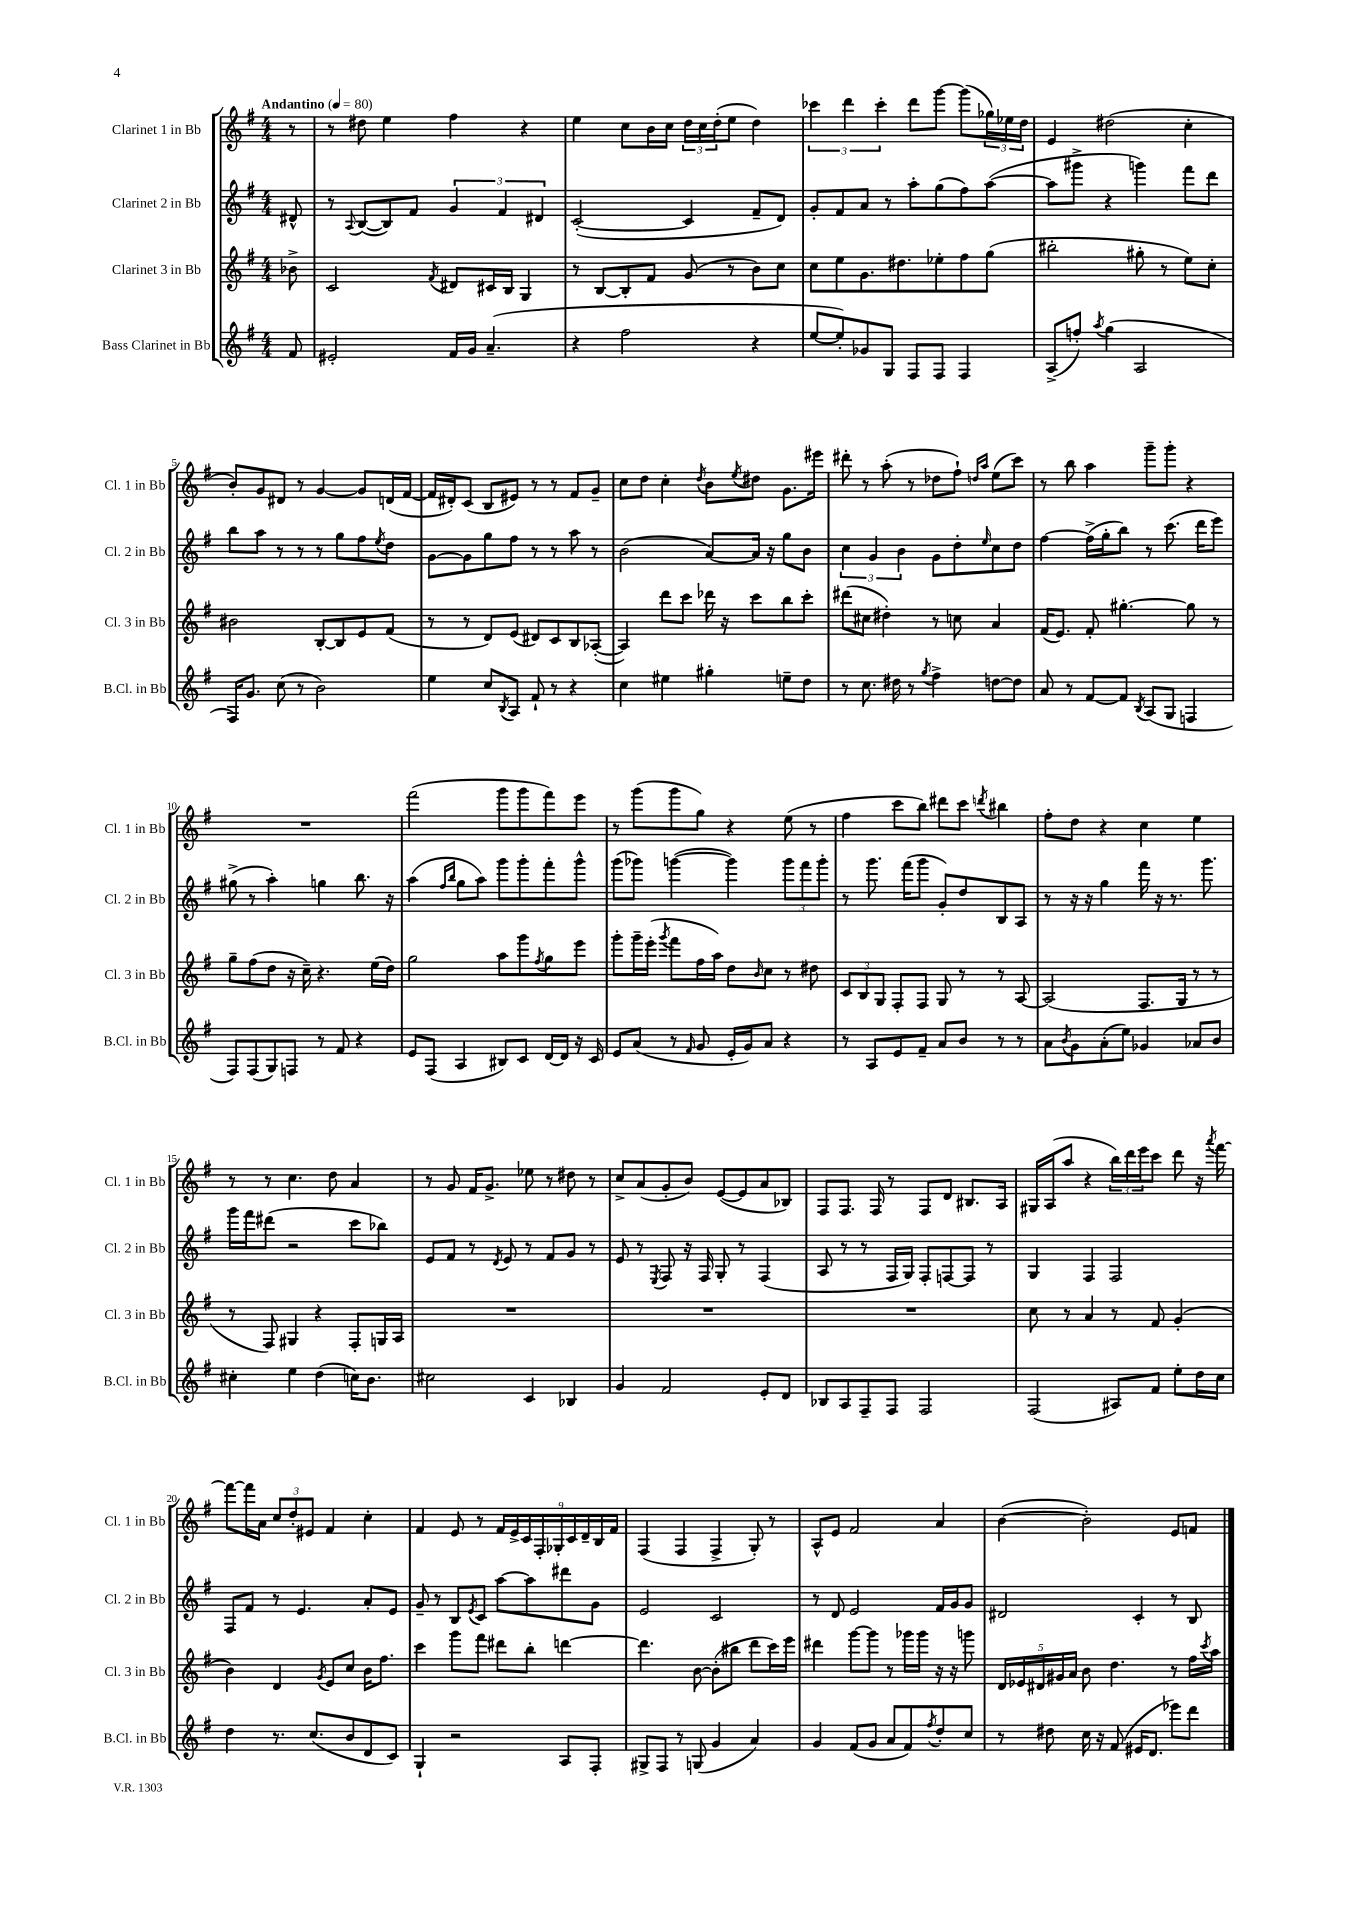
<<
\new StaffGroup <<
\new Staff = "s0" \with { instrumentName = "Clarinet 1 in Bb" shortInstrumentName = "Cl. 1 in Bb" } {
    \clef treble \key g \major \numericTimeSignature \time 4/4 \partial 8 \tempo "Andantino" 4 = 80
    r8 |
    r8 dis''8 e''4 fis''4 r4 |
    e''4 c''8 b'16 c''16 \tuplet 3/2 { d''16 c''16 d''16-.( } e''8 d''4) |
    \tuplet 3/2 { ces'''4 d'''4 ces'''4-. } d'''8 g'''8~ g'''8( \tuplet 3/2 { ges''16) ees''16 d''16 } |
    e'4 dis''2( c''4-. |
    b'8-.) g'8 dis'8 r8 g'4~ g'8 d'16( fis'16~ |
    fis'16 dis'16-.) c'8( b8 eis'8) r8 r8 fis'8 g'8-- |
    c''8 d''8 c''4-. \acciaccatura { d''8 } b'8 \acciaccatura { e''8 } dis''8 g'8. eis'''16 |
    dis'''8-. r8 a''8-.( r8 des''8 fis''8-!) \grace { d''16 a''16 } e''8( c'''8) |
    r8 b''8 a''4 g'''8-- g'''8-. r4 |
    R1 |
    fis'''2( g'''8 g'''8 fis'''8) e'''8 |
    r8 g'''8( g'''8 g''8) r4 e''8( r8 |
    fis''4 c'''8 b''8) dis'''8 c'''8 \acciaccatura { d'''8 } bis''4 |
    fis''8-. d''8 r4 c''4 e''4 |
    r8 r8 c''4. d''8 a'4 |
    r8 g'8 fis'16 g'8.-> ees''8 r8 dis''8 r8 |
    c''8-> a'8( g'8-. b'8) e'8~( e'8 a'8 bes8) |
    fis8 fis8. fis16 r8 fis8 d'8 bis8. a16 |
    gis16 a16( a''8 r4 \tuplet 3/2 { b''16) d'''16 e'''16 } c'''8 d'''8 r16 \acciaccatura { a'''8 } fis'''16~ |
    fis'''8~ fis'''16 a'16 \tuplet 3/2 { c''8 d''8-. eis'8 } fis'4 c''4-. |
    fis'4 e'8 r8 \tuplet 9/8 { fis'16 e'16-> c'16 fis16-. ges16-. c'16 d'16-- b16 fis'16 } |
    fis4( fis4 fis4-> g8-.) r8 |
    a8-^ e'8 fis'2 a'4 |
    b'4~( b'2-.) e'8 f'8 \bar "|." |
}
\new Staff = "s1" \with { instrumentName = "Clarinet 2 in Bb" shortInstrumentName = "Cl. 2 in Bb" } {
    \clef treble \key g \major \numericTimeSignature \time 4/4 \partial 8
    dis'8-^ |
    r8 \appoggiatura { a8 } b8~( b8) fis'8 \tuplet 3/2 { g'4 fis'4 dis'4 } |
    c'2~-.( c'4 fis'8-- d'8) |
    g'8-. fis'8 a'8 r8 a''8-. g''8( fis''8) a''8~( |
    a''8 gis'''8-> r4 g'''4) fis'''8 d'''8 |
    b''8 a''8 r8 r8 r8 g''8 fis''8 \acciaccatura { e''8 } d''8 |
    g'8~ g'8 g''8 fis''8 r8 r8 a''8 r8 |
    b'2( a'8~) a'16 r16 g''8 b'8 |
    \tuplet 3/2 { c''4 g'4 b'4 } g'8 d''8-. \grace { e''16 } c''8 d''8 |
    fis''4~ fis''16->( g''16-. b''8) r8 c'''8.( d'''16 e'''8) |
    gis''8->( r8 a''4-.) g''4 b''8. r16 |
    a''4( \grace { fis''16 b''16 } g''8 a''8) g'''8 g'''8-. fis'''8-. g'''8-^ |
    g'''8( ges'''8) g'''4~( g'''4) \tuplet 3/2 { g'''8 fis'''8 g'''8-. } |
    r8 g'''8. fis'''16( g'''8 g'8-.) d''8 b8 a8 |
    r8 r16 r16 g''4 fis'''16 r16 r8. g'''8. |
    g'''16 fis'''16 dis'''8( r2 c'''8 bes''8) |
    e'8 fis'8 r8 \acciaccatura { d'8 } e'8 r8 fis'8 g'8 r8 |
    e'8 r8 \acciaccatura { e8 } fis8 r16 fis16 g8-. r8 fis4( |
    a8 r8 r8 fis16 g16) fis8-. f8~ f8 r8 |
    g4 fis4 fis2 |
    fis8 fis'8 r8 e'4. a'8-. e'8 |
    g'8-- r8 b8 \acciaccatura { e'8 } c'8 a''8~ a''8 dis'''8 g'8 |
    e'2 c'2 |
    r8 d'8 e'2 fis'16 g'16 g'8 |
    dis'2 c'4-. r8 b8 \bar "|." |
}
\new Staff = "s2" \with { instrumentName = "Clarinet 3 in Bb" shortInstrumentName = "Cl. 3 in Bb" } {
    \clef treble \key g \major \numericTimeSignature \time 4/4 \partial 8
    bes'8-> |
    c'2 \acciaccatura { fis'8 } dis'8 cis'16 b16 g4 |
    r8 b8~ b8-. fis'8 g'8( r8 b'8) c''8 |
    c''8 e''8 g'8. dis''8. ees''8-. fis''8 g''8( |
    bis''2-. gis''8-. r8 e''8) c''8-. |
    bis'2 b8~-. b8 e'8 fis'8( |
    r8 r8 d'8) e'8( dis'8) c'8 b8 aes8~-.( |
    aes4) d'''8 c'''8 des'''16 r16 c'''8 b''8 c'''8-. |
    dis'''8( cis''8 dis''4-.) r8 c''8 a'4 |
    fis'16( e'8.) fis'8-. gis''4.~-. gis''8 r8 |
    g''8-- fis''8( d''8 r16 c''16--) r4. e''16( d''16) |
    g''2 a''8 g'''8 \acciaccatura { fis''8 } g''8 e'''8 |
    g'''8-. g'''16-- e'''16-.( \acciaccatura { g'''8 } fis'''8 fis''16 a''16) d''8 \grace { b'16 } c''8 r8 dis''8 |
    \tuplet 3/2 { c'8 b8 g8 } fis8-. fis8 g8 r8 r8 a8~ |
    a2( fis8. g16 r8 r8 |
    r8 fis8) gis4 r4 fis8-. g16 a16 |
    R1 |
    R1 |
    R1 |
    c''8 r8 a'4 r8 fis'8 g'4-.( |
    b'4) d'4 \acciaccatura { g'8 } e'8 c''8 b'16 fis''8. |
    c'''4 g'''8 fis'''8 dis'''8 b''8-. d'''4~ |
    d'''4. b'8~ b'8-.( bis''8 d'''8 c'''16) e'''16 |
    dis'''4 g'''8~ g'''8 r8 ges'''16 ges'''16 r16 r16 g'''8 |
    \tuplet 5/4 { d'16 ees'16 dis'16 gis'16 a'16 } b'8 d''4. r8 fis''16 \acciaccatura { c'''8 } a''16 \bar "|." |
}
\new Staff = "s3" \with { instrumentName = "Bass Clarinet in Bb" shortInstrumentName = "B.Cl. in Bb" } {
    \clef treble \key g \major \numericTimeSignature \time 4/4 \partial 8
    fis'8 |
    eis'2-. fis'16 g'16 a'4.--( |
    r4 fis''2 r4 |
    e''8~ e''8-.) ges'8 g8 fis8 fis8 fis4 |
    a8->( f''8-.) \acciaccatura { a''8 } g''4( a2 |
    fis16) g'8. c''8( r8 b'2) |
    e''4 c''8 \acciaccatura { b8 } a8 fis'8-! r8 r4 |
    c''4 eis''4 gis''4-. e''8-- d''8 |
    r8 c''8. dis''16 r8 \acciaccatura { g''8 } fis''4-> d''8~ d''8 |
    a'8 r8 fis'8~ fis'8 \acciaccatura { b8 } a8( g8 f4 |
    fis8) fis8( g8) f8 r8 fis'8 r4 |
    e'8 fis8( a4 bis8) c'8 d'16~ d'16 r16 c'16 |
    e'8 a'8( r8 \grace { fis'16 } g'8 e'16-. g'16) a'8 r4 |
    r8 a8 e'8 fis'8-- a'8 b'8 r8 r8 |
    a'8 \acciaccatura { b'8 } g'8 a'8-.( e''8) ges'4 aes'8 b'8 |
    cis''4-. e''4 d''4( c''16) b'8. |
    cis''2 c'4 bes4 |
    g'4 fis'2 e'8-. d'8 |
    bes8 a8 fis8-- fis8 fis2 |
    fis2( ais8) fis'8 e''8-. d''16 c''16 |
    d''4 r8. c''8.( b'8 d'8 c'8) |
    g4-! r2 a8 fis8-. |
    gis8-> fis8 r8 g8( g'4 a'4) |
    g'4 fis'8( g'8 a'8 fis'8) \acciaccatura { fis''8 } d''8-. c''8 |
    r8 dis''8 c''16 r16 fis'8( eis'16 d'8. ees'''8) d'''8 \bar "|." |
}
>>
>>
